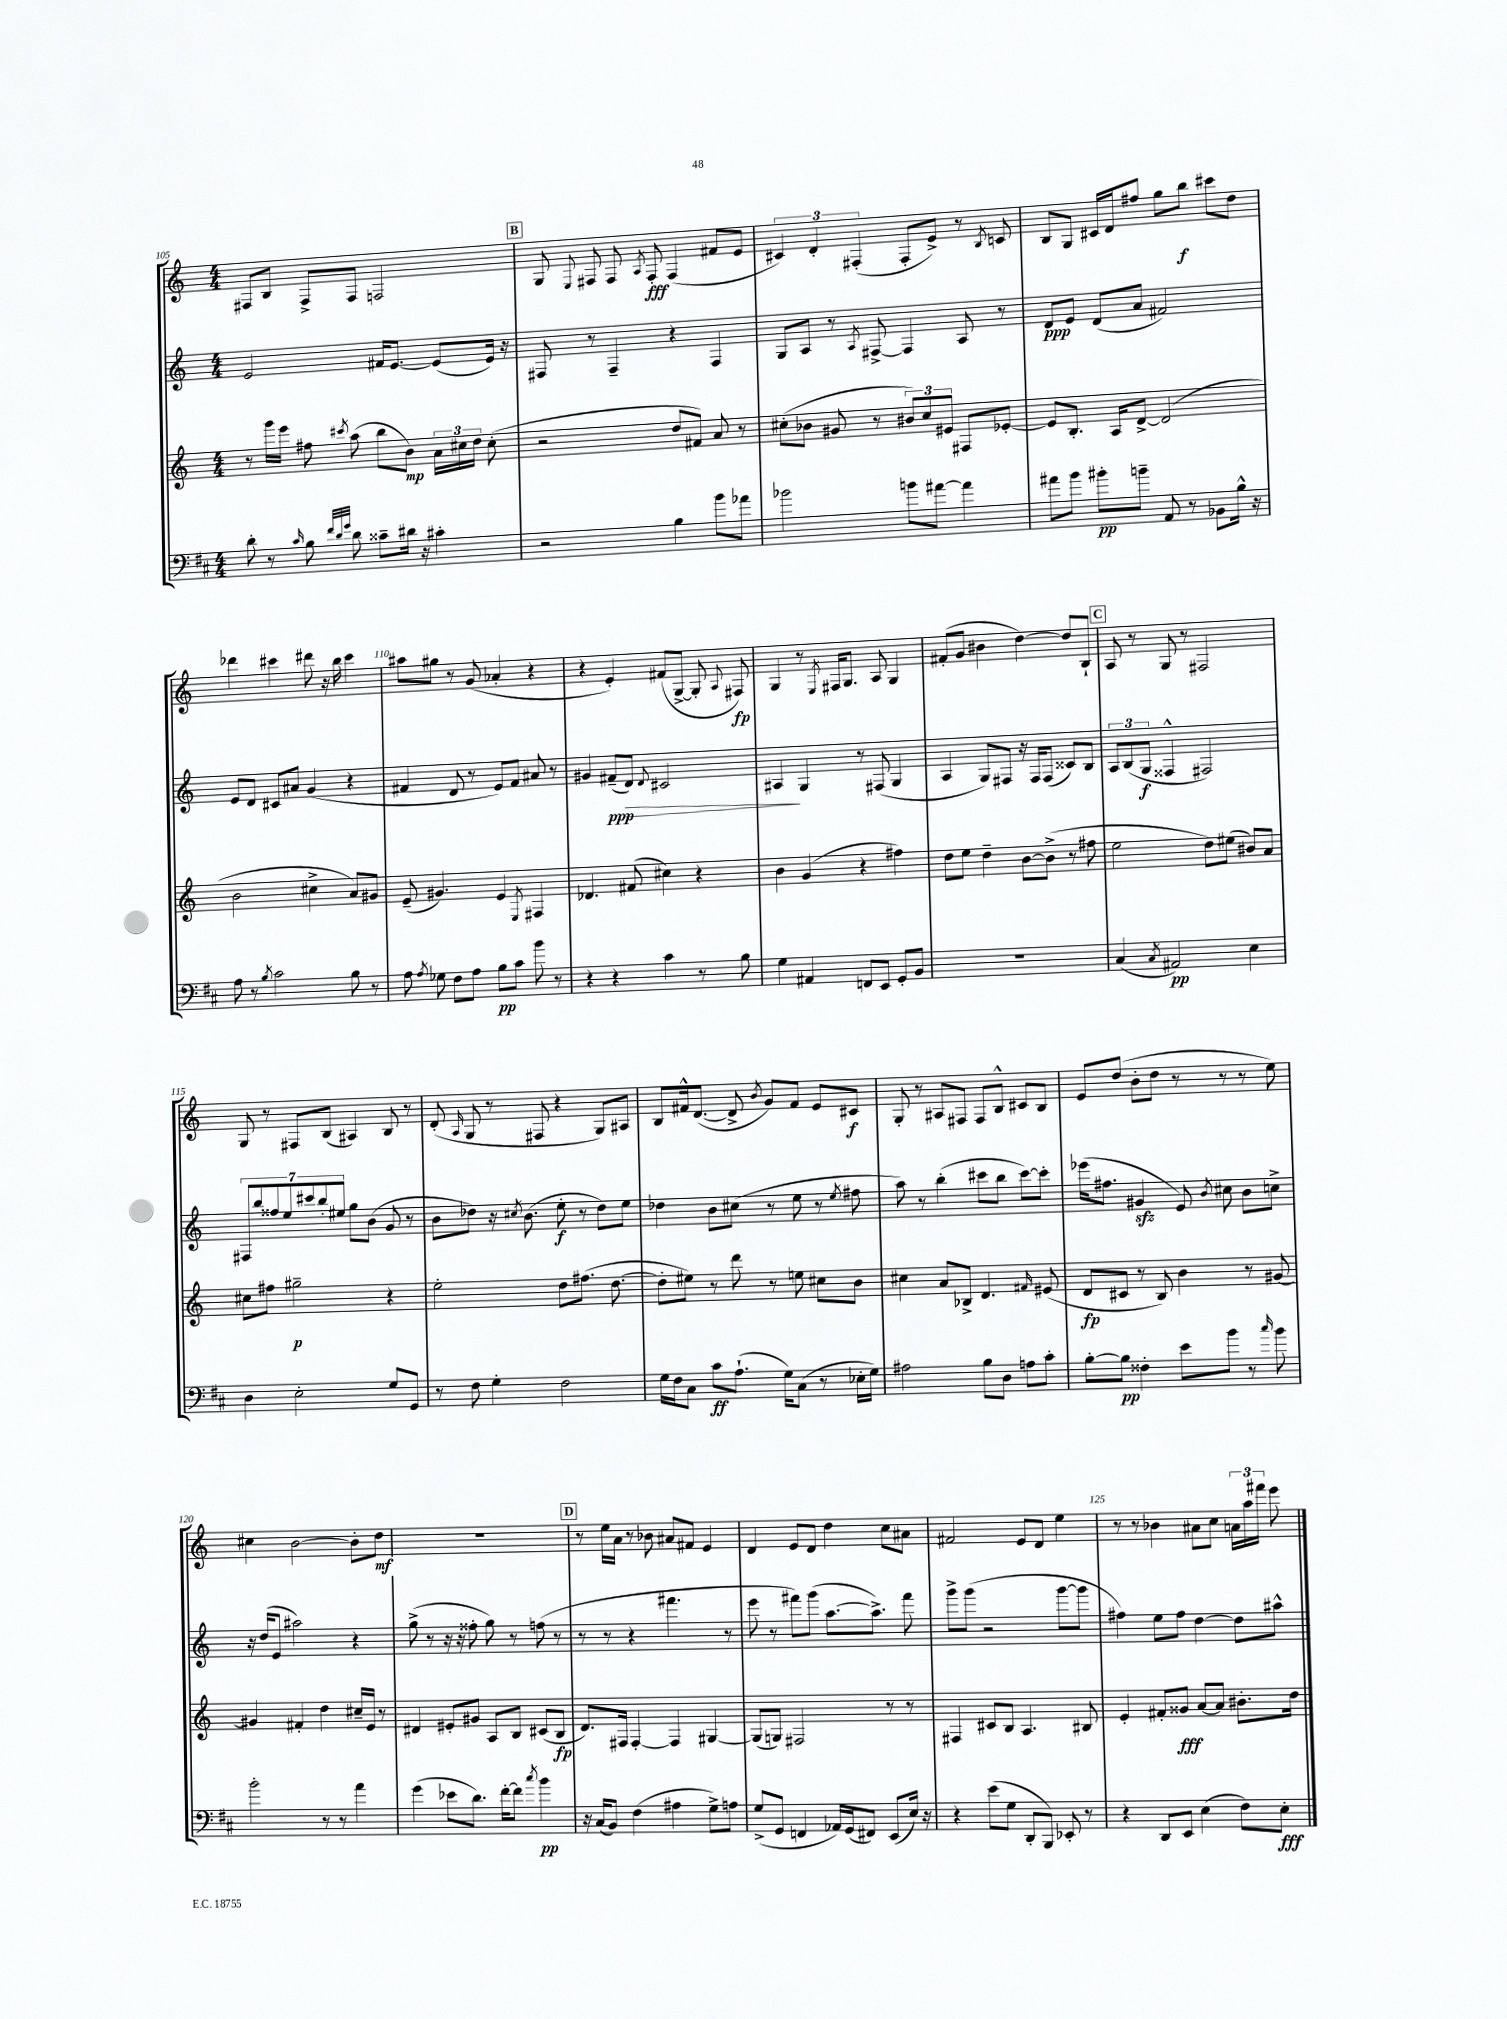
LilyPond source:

<<
\new StaffGroup <<
\new Staff = "s0" {
    \clef treble \key c \major \numericTimeSignature \time 4/4
    \autoBeamOff fis8[ b8] fis8[-> fis8] f2 |
    \mark \markup { \box "B" } g8 \appoggiatura { e8 } fis8 fis8 \acciaccatura { a8 } fis8-.\fff fis4( fis'8[ e'8] |
    \tuplet 3/2 { cis'4) d'4-. fis4-.( } fis8[-. e'8]->) r8 \acciaccatura { b8 } c'8 |
    b8[ g8] cis'16[ d'16 fis''8] g''8[ b''8]\f cis'''8[ d''8] |
    des'''4 cis'''4 dis'''8 r16 b''16 cis'''4 |
    ais''8[ gis''8] r8 g'8( aes'4-. r4 |
    r4 e'4-.) fis'8[( g8]~-> g8-. \appoggiatura { a8 } fis8\fp) |
    g4 r8 \acciaccatura { e8 } fis16[ g8.] a8 g4 |
    fis'8[-.( g'8] bis'4 d''4~) d''8[ b8]-! |
    \mark \markup { \box "C" } a8 r8 g8 r8 fis2 |
    g8 r8 fis8[ b8]( ais4) b8 r8 |
    d'8-.( \grace { a16 } g8 r8 fis8 r4 g8[) ais8] |
    b8[ fis'16-^ d'8.]~( d'8-> \acciaccatura { b'8 } g'8[) fis'8] e'8[ cis'8]\f |
    g8-. r8 ais8[ fis8] fis8[ b8]-^ cis'8[ b8] |
    e'8[ d''8]( b'8[-. d''8] r8 r8 r8 e''8) |
    cis''4 b'2~ b'8[-. d''8]\mf |
    R1 |
    \mark \markup { \box "D" } r8 e''16[ a'16] r8 bes'8 ais'8[ fis'8] e'4 |
    d'4 e'8[ d'8] d''4 c''8[ ais'8] |
    fis'2 e'8[ d'8] e''4 |
    r8 r8 bes'4 ais'8[ c''8] \tuplet 3/2 { a'16[ a''16 fis'''16] } e'''8 \bar "|." |
}
\new Staff = "s1" {
    \clef treble \key c \major \numericTimeSignature \time 4/4
    \autoBeamOff e'2 fis'16[ e'8.]~ e'8[( e'16]) r16 |
    \mark \markup { \box "B" } fis8 r8 fis4-- r4 fis4 |
    g8[ a8] r8 \acciaccatura { a8 } fis8~-> fis4 a8 r8 |
    d'8[\ppp e'8] d'8[( a'8] fis'2) |
    e'8[ d'8] cis'8[ ais'8] g'4( r4 |
    fis'4 d'8 r8 e'8[) fis'8] ais'8 r8 |
    gis'4 fis'8[--\ppp( d'8]\>) \appoggiatura { d'8 } cis'2 |
    ais4\! g4 r8 fis8( g4 |
    a4 g8[) fis8] r16 fis16[ fis8]( cisis'8[) b8] |
    \mark \markup { \box "C" } \tuplet 3/2 { a8[ b8( g8]\f } fisis4-^ fis2) |
    \tuplet 7/4 { fis8[ b''8 fisis''8 e''8 cis'''8 b''8-. eis''8] } g''8[ b'8]( g'8 r8 |
    b'8[ des''8]) r16 \acciaccatura { cis''8 } b'8.( e''8-.\f r8 des''8[) e''8] |
    des''4 b'8[ cis''8]( r8 e''8 r8 \acciaccatura { e''8 } fis''8 |
    a''8) r8 b''4-.( cis'''8[ b''8] cis'''8[~) cis'''8]-. |
    ees'''16[( fis''8.] gis'4\sfz e'8) \acciaccatura { b'8 } cis''8 b'8[ c''8]-> |
    r16 d''16[( e'8] ais''2) r4 |
    g''8->( r8 r16 r16 fisis''8-. g''8) r8 f''8( r8 |
    \mark \markup { \box "D" } r8 r8 r4 fis'''4. r8 |
    e'''8 r8 fis'''8[) g'''8]( a''8.[~ a''8.]->) fis'''8 |
    g'''8[-> g'''8]( r2 g'''8[~ g'''8] |
    fis''4) e''8[ fis''8] d''4~ d''8[ ais''8]-^ \bar "|." |
}
\new Staff = "s2" {
    \clef treble \key c \major \numericTimeSignature \time 4/4
    \autoBeamOff r8 g'''16[ e'''16] fis''8 \acciaccatura { cis'''8 } a''8( b''8[ b'8]\mp) \tuplet 3/2 { a'16[ cis''16 d''16] } cis''8-.( |
    \mark \markup { \box "B" } r2 d''8[ fis'8]) a'8 r8 |
    cis''8[-.( bes'8] gis'8 r8 \tuplet 3/2 { bis'8[) cis''8 eis'8] } fis8[ ees'8]~-. |
    ees'8[ b8.]-. a16[ d'8]~-> d'2( |
    b'2 cis''4-> a'8[) gis'8] |
    e'8--( gis'4.) e'4 \acciaccatura { e8 } fis4 |
    des'4. fis'8( cis''4) r4 |
    b'4 g'4( r4 fis''4) |
    d''8[ e''8] d''4-- b'8[~ b'8]->( r8 fis''8 |
    \mark \markup { \box "C" } e''2 d''8[) eis''8]( bis'8[) a'8] |
    cis''8[ fis''8] gis''2--\p r4 |
    e''2-. d''8[ fis''8.]( d''8.~ |
    d''8[-. eis''8]) r8 d'''8 r8 e''8 cis''8[ b'8] |
    cis''4 a'8[ bes8]-> d'4. \grace { fis'16 } eis'8( |
    d'8[\fp cis'8] r8 b8) b'4 r8 gis'8~ |
    gis'4 fis'4-. d''4 cis''16[-- e'16] r8 |
    dis'4 eis'8[-. gis'8] a8[ b8] cis'8[( b8]\fp |
    \mark \markup { \box "D" } d'8.[) fis16] fis4~-. fis4 gis4~ |
    gis8[( g8]) fis2 r8 r8 |
    fis4 cis'8[ b8] a4. bis8 |
    e'4-. fis'8[-. gisis'8]\fff a'8[~ a'8] bis'8.[-. d''16] \bar "|." |
}
\new Staff = "s3" {
    \clef bass \key d \major \numericTimeSignature \time 4/4
    \autoBeamOff d'8-. r8 \grace { cis'16 } b8 \grace { fis'32[ d'32 g'32] } d'8 cisis'8[-- dis'16] r16 cis'4-. |
    \mark \markup { \box "B" } r2 b4 b'8[ aes'8] |
    bes'2 b'8[ ais'8]~ ais'4 |
    ais'8[ b'8] bis'8[-.\pp b'8]-- a,8 r8 bes,8[ b16]-^ r16 |
    a8 r8 \acciaccatura { b8 } cis'2 b8 r8 |
    a8 \acciaccatura { a8 } ges8 fis8[ a8] b8[\pp cis'8] b'8 r8 |
    r4 r4 cis'4 r8 b8 |
    g4 ais,4 f,8[ e,8] g,8[-. b,8] |
    R1 |
    \mark \markup { \box "C" } cis4( \acciaccatura { cis8 } ais,2\pp) e4 |
    d4 e2-. g8[ g,8] |
    r8 fis8 g4-. fis2 |
    g16[ fis16 cis8] cis'8[\ff a8.]-!( g16[) cis8]( r8 ees16[-. g16]) |
    ais2 b8[ d8] a8[ cis'8]-. |
    b8[~-. b8]\pp fisis4-. e'8[ b'8] r8 \grace { cis''16 } b'8 |
    b'2-. r8 r8 a'4 |
    g'4( ees'8[ d'8.]) fis'16[~-. fis'8] \acciaccatura { cis''8 } b'4\pp |
    \mark \markup { \box "D" } r16 cis16[( b,8]) fis4( ais4 g8[->) a8] |
    g8[->( g,8] f,4 aes,16[) g,16( fis,8]) e,8[( e16]) r16 |
    r4 e'8[( g8] d,8[-. b,,8]) ees,8-. r8 |
    r4 d,8[ e,8] e4( fis8[) e8]-.\fff \bar "|." |
}
>>
>>
\layout { \context { \Score currentBarNumber = #105 \override BarNumber.break-visibility = ##(#f #t #t) barNumberVisibility = #(every-nth-bar-number-visible 5) } }
